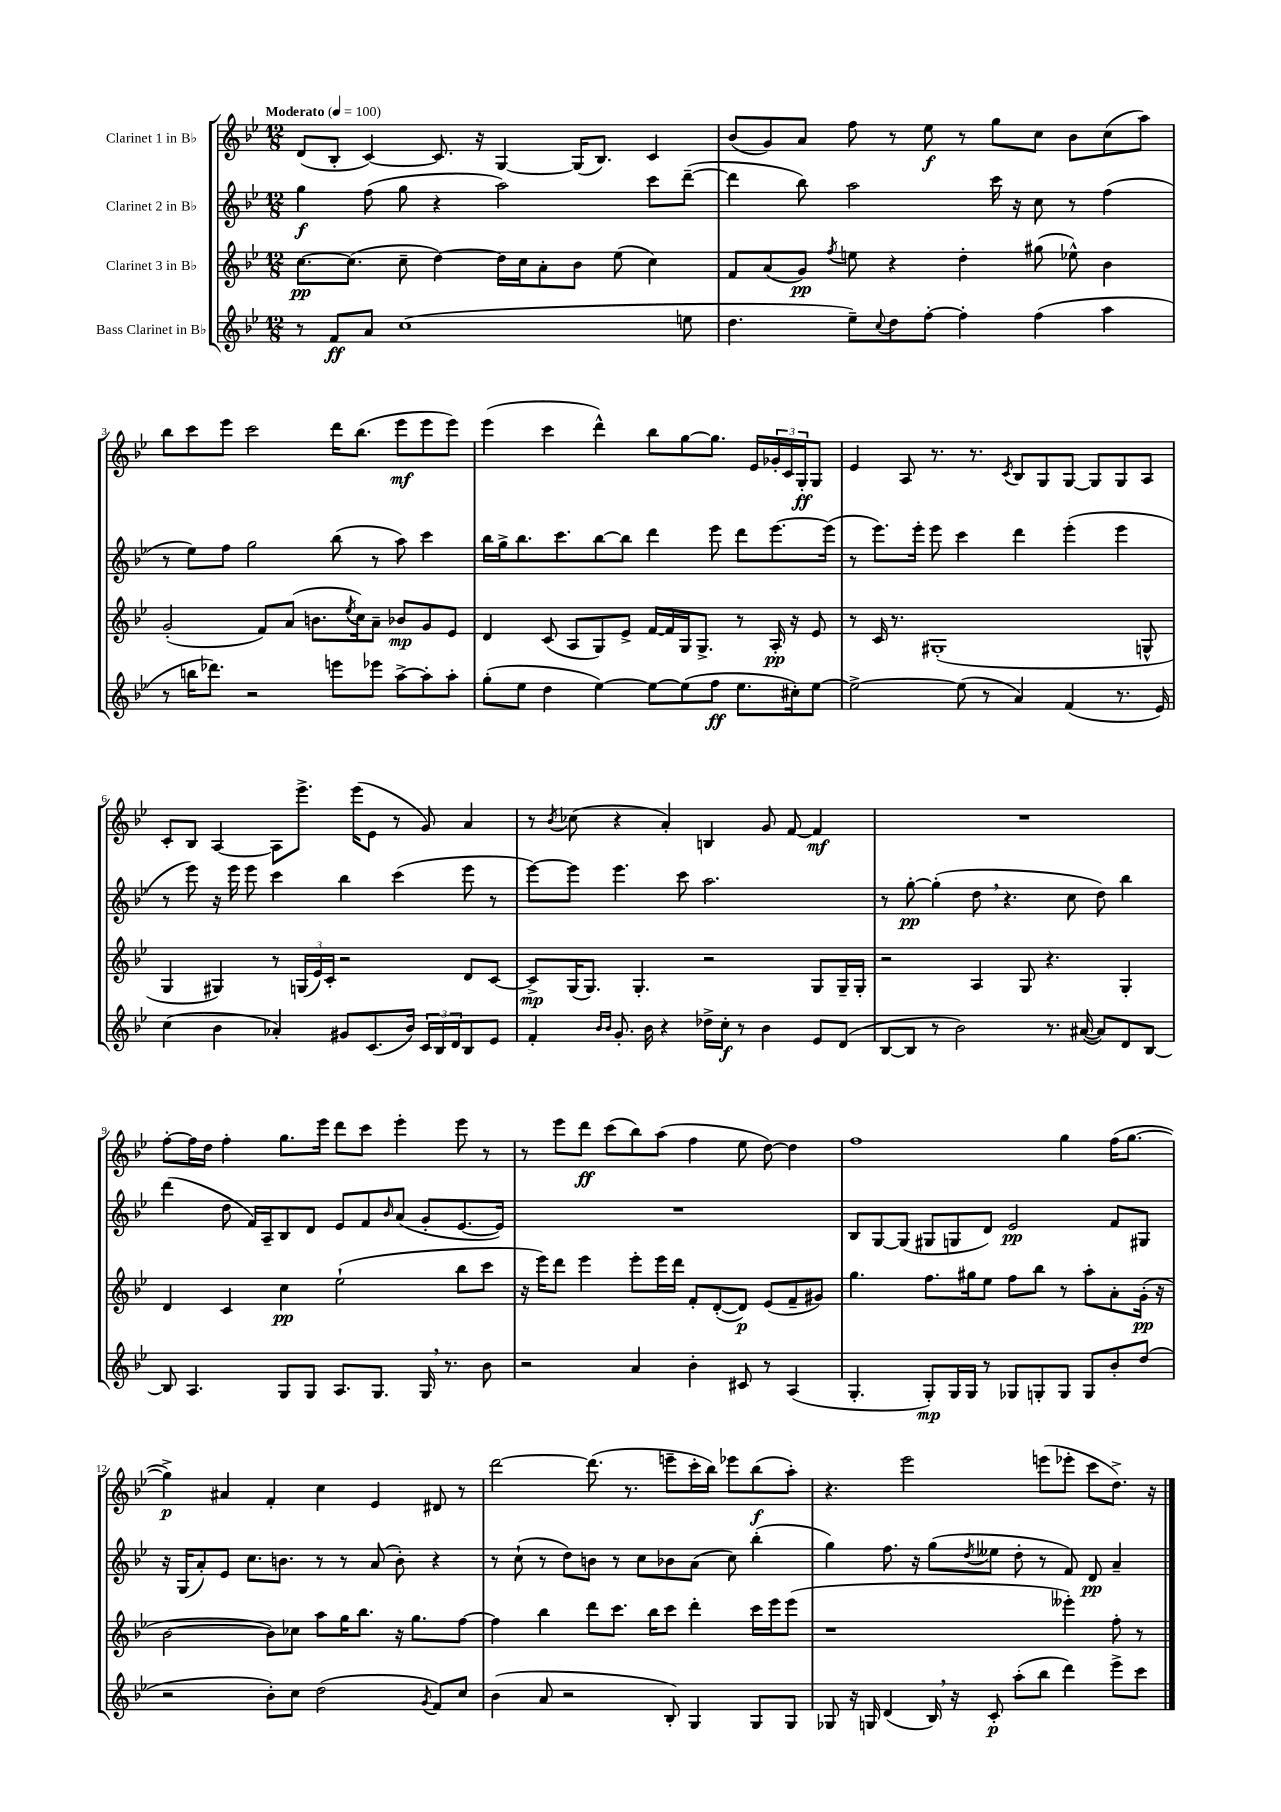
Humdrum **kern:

**kern	**kern	**kern	**kern
*staff4	*staff3	*staff2	*staff1
*clefG2	*clefG2	*clefG2	*clefG2
*k[b-e-]	*k[b-e-]	*k[b-e-]	*k[b-e-]
*M12/8	*M12/8	*M12/8	*M12/8
*MM100	*MM100	*MM100	*MM100
8r	[8.cc	4gg	(8d
8f	.	.	8B-'
.	(8.cc]	.	.
8a	.	(8ff	[4c)
(1cc	8cc~	8gg	.
.	[4dd)	4r	8.c]
.	.	.	16r
.	16dd]	2aa)	[4G
.	16cc	.	.
.	8a'	.	.
.	8b-	.	(16G]
.	.	.	8.B-)
.	(8ee-	.	.
.	4cc)	8ccc	4c
8ee	.	([8ddd~	.
=	=	=	=
4.dd	8f	4ddd]	(8b-
.	(8a	.	8g)
.	8g)	8bb-)	8a
.	8qff	.	.
8ee-~)	8ee	2aa	8ff
8qqcc	.	.	.
8dd	4r	.	8r
[8ff'	.	.	8ee-
4ff']	4dd'	.	8r
.	.	16ccc	8gg
.	.	16r	.
(4ff	(8gg#	8cc	8cc
.	8ee-^^)	8r	8b-
4aa	4b-	(4ff	(8cc
.	.	.	8aa)
=	=	=	=
8r	(2g'	8r	8bb-
16bb	.	8ee-)	8ccc
8.ddd-)	.	.	.
.	.	8ff	8eee-
2r	.	2gg	2ccc
.	8f)	.	.
.	(8a	.	.
.	8.b	.	.
8eee	.	(8bb-	16ddd
.	8qee-	.	.
.	16cc)	.	(8.bb-
8eee-	8a~	8r	.
[8aa^	8b-	8aa)	8eee-
8aa']	8g	4ccc	8eee-
8aa'	8e-	.	8eee-)
=	=	=	=
(8gg'	4d	16bb-	(4eee-
.	.	16gg^	.
8ee-	.	8.bb-	.
4dd	(8c	.	4ccc
.	.	8.ccc	.
.	8A	.	.
[4ee-)	8G)	[8bb-	4ddd^^)
.	8e-^	8bb-]	.
8ee-_	[16f	4ddd	8bb-
.	16f]	.	.
(8ee-]	16G	.	[8gg
.	8.G^	.	.
8ff	.	8eee-	8.gg]
8.ee-	8r	8ddd	.
.	.	.	16e-
.	16A'	[8.eee-	24g-'
.	.	.	24c
16cc#')	16r	.	.
.	.	.	24G'
[8ee-	8e-	.	8G
.	.	(16eee-]	.
=	=	=	=
2ee-^_	8r	8r	4e-
.	16c	8.eee-)	.
.	8.r	.	.
.	.	.	8A
.	.	16eee-'	.
.	(1G#'	8eee-	8.r
(8ee-]	.	4ccc	.
.	.	.	8.r
8r	.	.	.
.	.	.	8qc
4a)	.	4ddd	8B-
.	.	.	8G
(4f	.	(4eee-'	[8G
.	.	.	8G]
8.r	.	4eee-	8G
.	8G^^	.	8A
16e-)	.	.	.
=	=	=	=
(4cc	4G	8r	8c'
.	.	8eee-)	8B-
4b-	4G#)	16r	[4A
.	.	16eee-	.
.	.	8eee-	.
4a-')	8r	4ccc	8A]
.	(24G	.	8.eee-^
.	24e-)	.	.
.	24c'	.	.
8g#	2r	4bb-	.
.	.	.	(16eee-
(8.c	.	.	8e-
.	.	(4ccc	8r
16b-)	.	.	.
24c	.	.	8g)
24B-	.	.	.
24d	.	.	.
8B-	8d	8eee-	4a
8e-	[8c	8r	.
=	=	=	=
4f'	8c^]	[8eee-)	8r
.	.	.	8qb-
.	(16G	8eee-]	(8cc-
.	8.G)	.	.
16qqb-	.	.	.
16qqb-	.	.	.
8.g'	.	4.eee-	4r
.	4.G'	.	.
16b-	.	.	.
4r	.	.	4a')
.	.	8ccc	.
16dd-^	2r	2.aa	4B
16cc'	.	.	.
8r	.	.	.
4b-	.	.	8g
.	.	.	[8f
8e-	8G	.	4f]
(8d	16G~	.	.
.	16G'	.	.
=	=	=	=
[8B-	2r	8r	1.r
8B-]	.	[8gg'	.
8r	.	(4gg']	.
2b-)	.	.	.
.	4A	8dd	.
.	.	4.r	.
.	8G	.	.
8.r	4.r	.	.
.	.	8cc	.
([16a#	.	.	.
8a#])	.	8dd)	.
8d	4G'	4bb-	.
[8B-	.	.	.
=	=	=	=
8B-]	4d	(4ddd	[8ff'
4.A	.	.	16ff]
.	.	.	16dd
.	4c	8dd	4ff'
.	.	16f)	.
.	.	16A~	.
8G	4cc	8B-	8.gg
8G	.	8d	.
.	.	.	16eee-
8.A	(2ee-`	8e-	8ddd
.	.	8f	8ccc
8.G	.	.	.
.	.	16qqb-	.
.	.	(8a	4eee-'
16G	.	8g'	.
8.r	.	.	.
.	8bb-	[8.e-	8eee-
8b-	8ccc	.	8r
.	.	16e-])	.
=	=	=	=
2r	16r	1.r	8r
.	16eee-)	.	.
.	8ddd	.	8eee-
.	4eee-	.	8ddd
.	.	.	(8ccc
4a	8eee-'	.	8bb-)
.	16eee-	.	(8aa
.	16ddd	.	.
4b-'	8f'	.	4ff
.	([8d'	.	.
8c#	8d])	.	8ee-
8r	(8e-	.	[8dd)
(4A	8f~	.	4dd]
.	8g#)	.	.
=	=	=	=
4.G'	4.gg	8B-	1ff
.	.	[8G	.
.	.	(8G]	.
8G')	8.ff	8G#	.
16G	.	8G	.
16G	16gg#	.	.
8r	8ee-	8d)	.
8G-	8ff	2e-	.
8G'	8bb-	.	.
8G	8r	.	4gg
8G	8aa'	.	.
8b-'	8a'	8f	(16ff
.	.	.	[8.gg
(8dd	(16g'	8G#	.
.	16r	.	.
=	=	=	=
2r	[2b-	16r	4gg^])
.	.	(16G	.
.	.	8a')	.
.	.	8e-	4a#
.	.	8.cc	.
8b-')	8b-])	.	4f'
.	.	8.b	.
8cc	8cc-	.	.
(2dd	8aa	8r	4cc
.	16gg	8r	.
.	8.bb-	.	.
.	.	(8a	4e-
.	16r	8b')	.
.	8.gg	.	.
8qg	.	.	.
8f)	.	4r	8d#
8cc	[8ff	.	8r
=	=	=	=
(4b-	4ff]	8r	[2ddd
.	.	(8cc`	.
8a	4bb-	8r	.
2r	.	8dd)	.
.	8ddd	8b	(8.ddd]
.	8.ccc	8r	.
.	.	.	8.r
.	.	8cc	.
.	16bb-	.	.
8B-')	8ccc	8b-	8eee~
4G	4ddd'	(8a	16ccc'
.	.	.	16bb-)
.	.	8cc)	8eee-
8G	16ccc	(4bb-'	(8bb-
.	16eee-	.	.
8G	(8eee-	.	8aa')
=	=	=	=
8G-	1r	4gg)	4.r
16r	.	.	.
16G	.	.	.
(4d	.	8.ff	.
.	.	.	2eee-
.	.	16r	.
16B-)	.	(8gg	.
16r	.	.	.
.	.	8qdd	.
8c'	.	8ee--	.
(8aa'	.	8dd'	.
8bb-	.	8r	(8eee
4ddd)	4eee--')	8f)	8eee-'
.	.	8d	8ccc
8eee-^	8ff'	4a~	8.dd^)
8ccc	8r	.	.
.	.	.	16r
==	==	==	==
*-	*-	*-	*-
